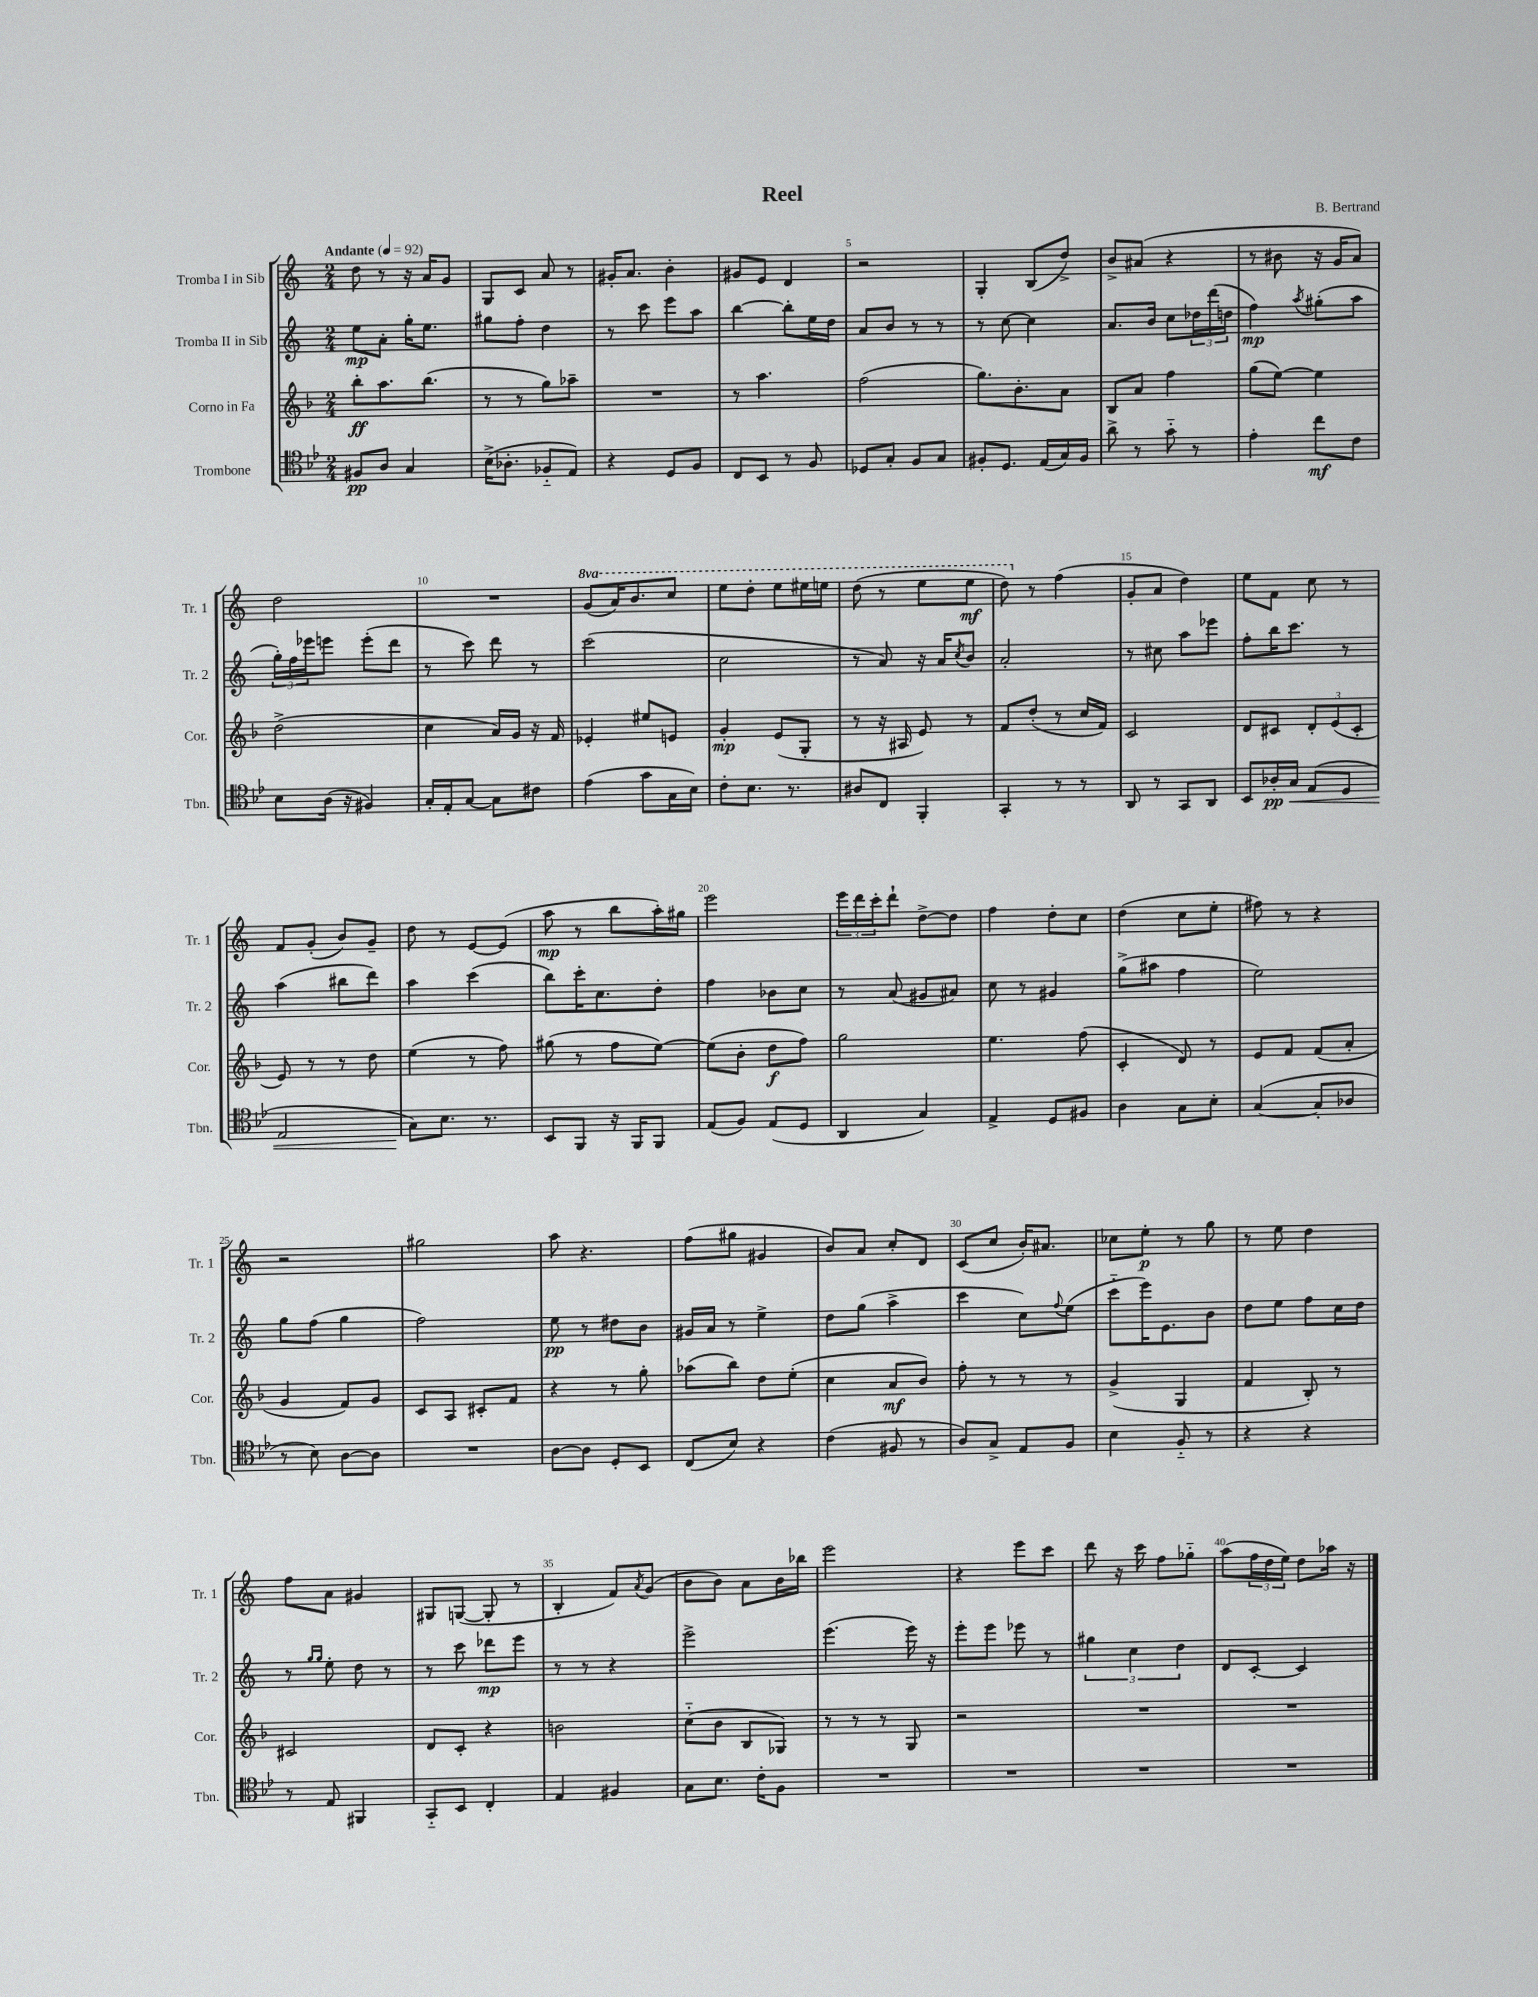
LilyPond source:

\header { title = "Reel" composer = "B. Bertrand" }
<<
\new StaffGroup <<
\new Staff = "s0" \with { instrumentName = "Tromba I in Sib" shortInstrumentName = "Tr. 1" } {
    \clef treble \key c \major \numericTimeSignature \time 2/4 \set Staff.ottavationMarkups = #ottavation-simple-ordinals \tempo "Andante" 4 = 92
    d''8 r8 r16 a'16 g'8 |
    g8 c'8 a'8 r8 |
    gis'16-. a'8. b'4-. |
    gis'8 e'8 d'4 |
    r2 |
    g4-. b8( d''8->) |
    b'8-> ais'8( r4 |
    r8 bis'8 r16 g'16 a'8) |
    d''2 |
    R2 |
    \ottava #1 g''8( a''16) b''8. c'''8 |
    e'''8 d'''8-. e'''8 eis'''16 e'''16 |
    d'''8( r8 e'''8 e'''8\mf |
    d'''8) \ottava #0 r8 f''4( |
    g'8-. a'8 d''4) |
    e''8 f'8 c''8 r8 |
    f'8 g'8-.( b'8) g'8-- |
    d''8 r8 e'8~ e'8( |
    a''8\mp r8 b''8 a''16-.) gis''16 |
    e'''2 |
    \tuplet 3/2 { e'''16 d'''16 c'''16-. } d'''8-! d''8~-> d''8 |
    f''4 d''8-. c''8 |
    d''4( c''8 e''8-. |
    fis''8) r8 r4 |
    r2 |
    gis''2 |
    a''8 r4. |
    f''8( gis''8 gis'4 |
    b'8) a'8 c''8-. d'8 |
    c'8( c''8 b'16-.) ais'8. |
    ces''8 e''8-.\p r8 g''8 |
    r8 e''8 d''4 |
    f''8 a'8 gis'4 |
    gis8 g8~( g8-. r8 |
    b4-. f'8) \acciaccatura { a'8 } g'8( |
    b'8 b'8) a'8 b'16 bes''16 |
    e'''2 |
    r4 e'''8 c'''8 |
    d'''8 r16 c'''16 f''8 ges''8-_ |
    a''8( \tuplet 3/2 { f''16 d''16 e''16) } d''8 aes''16 r16 \bar "|." |
}
\new Staff = "s1" \with { instrumentName = "Tromba II in Sib" shortInstrumentName = "Tr. 2" } {
    \clef treble \key c \major \numericTimeSignature \time 2/4
    e''8\mp a'8-. g''16-. e''8. |
    gis''8 f''8-. d''4 |
    r8 c'''8 e'''8 a''8 |
    b''4~ b''8-. e''16 d''16 |
    a'8 b'8 r8 r8 |
    r8 c''8~ c''4 |
    a'8. b'16 c''8 \tuplet 3/2 { des''16 d'''16( d''16 } |
    f''4\mp) \acciaccatura { a''8 } gis''8-.( a''8 |
    \tuplet 3/2 { g''16-.) f''16 ees'''16 } e'''8 e'''8-.( d'''8 |
    r8 c'''8) d'''8 r8 |
    c'''2( |
    c''2 |
    r8 a'8) r16 a'16 \acciaccatura { c''8 } b'8 |
    a'2-. |
    r8 cis''8 a''8 ees'''8 |
    f''8-. b''16 c'''8. r8 |
    a''4( bis''8 d'''8) |
    a''4 c'''4( |
    b''8) c'''16-. c''8. d''8-. |
    f''4 bes'8 c''8 |
    r8 a'8( gis'8 ais'8) |
    c''8 r8 gis'4 |
    g''8->( ais''8 f''4 |
    e''2) |
    g''8 f''8( g''4 |
    f''2) |
    e''8\pp r8 dis''8 b'8 |
    gis'16 a'16 r8 e''4-> |
    d''8 g''8( a''4-> |
    c'''4 c''8) \appoggiatura { f''8 } e''8( |
    c'''8-_ e'''16) e'8. b'8 |
    d''8 e''8 f''8 c''16 d''16 |
    r8 \grace { g''16 g''16 } e''8-. d''8 r8 |
    r8 c'''8 des'''8\mp e'''8 |
    r8 r8 r4 |
    e'''2-> |
    e'''4.( e'''16) r16 |
    e'''8-. e'''8 ees'''8 r8 |
    \tuplet 3/2 { gis''4 c''4 d''4 } |
    d'8 c'8~-. c'4 \bar "|." |
}
\new Staff = "s2" \with { instrumentName = "Corno in Fa" shortInstrumentName = "Cor." } {
    \clef treble \key f \major \numericTimeSignature \time 2/4
    bes''8-.\ff a''8. bes''8.( |
    r8 r8 g''8) aes''8-- |
    R2 |
    r8 a''4. |
    f''2( |
    g''8.) bes'8.-. a'8 |
    bes8 a'8 f''4 |
    g''8( e''8~) e''4 |
    d''2->( |
    c''4 a'16) g'16 r16 f'16 |
    ees'4-. eis''8 e'8 |
    g'4-.\mp e'8( g8-. |
    r8 r16 ais16 e'8) r8 |
    f'8 d''8-.( r8 c''16 f'16) |
    c'2 |
    d'8 cis'8 \tuplet 3/2 { d'8-. e'8( cis'8-. } |
    e'8) r8 r8 d''8 |
    e''4( r8 f''8) |
    gis''8( r8 f''8 e''8~) |
    e''8( bes'8-. d''8\f f''8) |
    g''2 |
    e''4. f''8( |
    c'4-. d'8) r8 |
    e'8 f'8 f'8( a'8-. |
    g'4 f'8) g'8 |
    c'8 a8 cis'8-. f'8 |
    r4 r8 g''8-. |
    aes''8( bes''8) d''8 e''8-.( |
    c''4 a'8\mf bes'8) |
    f''8-. r8 r8 r8 |
    g'4->( g4 |
    f'4 bes8-.) r8 |
    cis'2 |
    d'8 c'8-. r4 |
    b'2 |
    c''8-_( bes'8 bes8 ges8) |
    r8 r8 r8 g8 |
    r2 |
    R2 |
    R2 \bar "|." |
}
\new Staff = "s3" \with { instrumentName = "Trombone" shortInstrumentName = "Tbn." } {
    \clef tenor \key bes \major \numericTimeSignature \time 2/4
    fis8\pp a8 g4 |
    bes16->( aes8.-. fes8-_ ees8) |
    r4 d8 f8 |
    c8 bes,8 r8 f8 |
    des8 g8-. f8 g8 |
    fis8-. d8. ees16( g16) fis16 |
    a'8-> r8 g'8-_ r8 |
    ees'4-. c''8\mf c'8 |
    bes8 a16( r16 fis4) |
    g16-. ees16-. g8~ g8 cis'8 |
    ees'4( g'8 g16 bes16) |
    c'8-. bes8. r8. |
    ais8 c8 f,4-. |
    g,4-. r8 r8 |
    a,8 r8 g,8 a,8 |
    bes,8 aes16-.\pp\< g16 ees8( d8 |
    ees2 |
    g8\!) bes8. r8. |
    bes,8 f,8 r16 f,16 f,8 |
    ees8( f8) ees8( d8 |
    a,4 g4) |
    ees4-> d8 fis8 |
    a4 g8 bes8-. |
    g4~( g8-. aes8 |
    r8 bes8) a8~ a8 |
    R2 |
    a8~ a8 d8-. bes,8 |
    c8( bes8) r4 |
    c'4( fis8 r8 |
    a8) g8-> ees8 f8 |
    bes4 f8-_ r8 |
    r4 r4 |
    r8 ees8 fis,4 |
    g,8-_ bes,8 c4-. |
    ees4 fis4 |
    g8 bes8. c'16-. f8 |
    R2 |
    R2 |
    R2 |
    R2 \bar "|." |
}
>>
>>
\layout { \context { \Score \override BarNumber.break-visibility = ##(#f #t #t) barNumberVisibility = #(every-nth-bar-number-visible 5) } }
